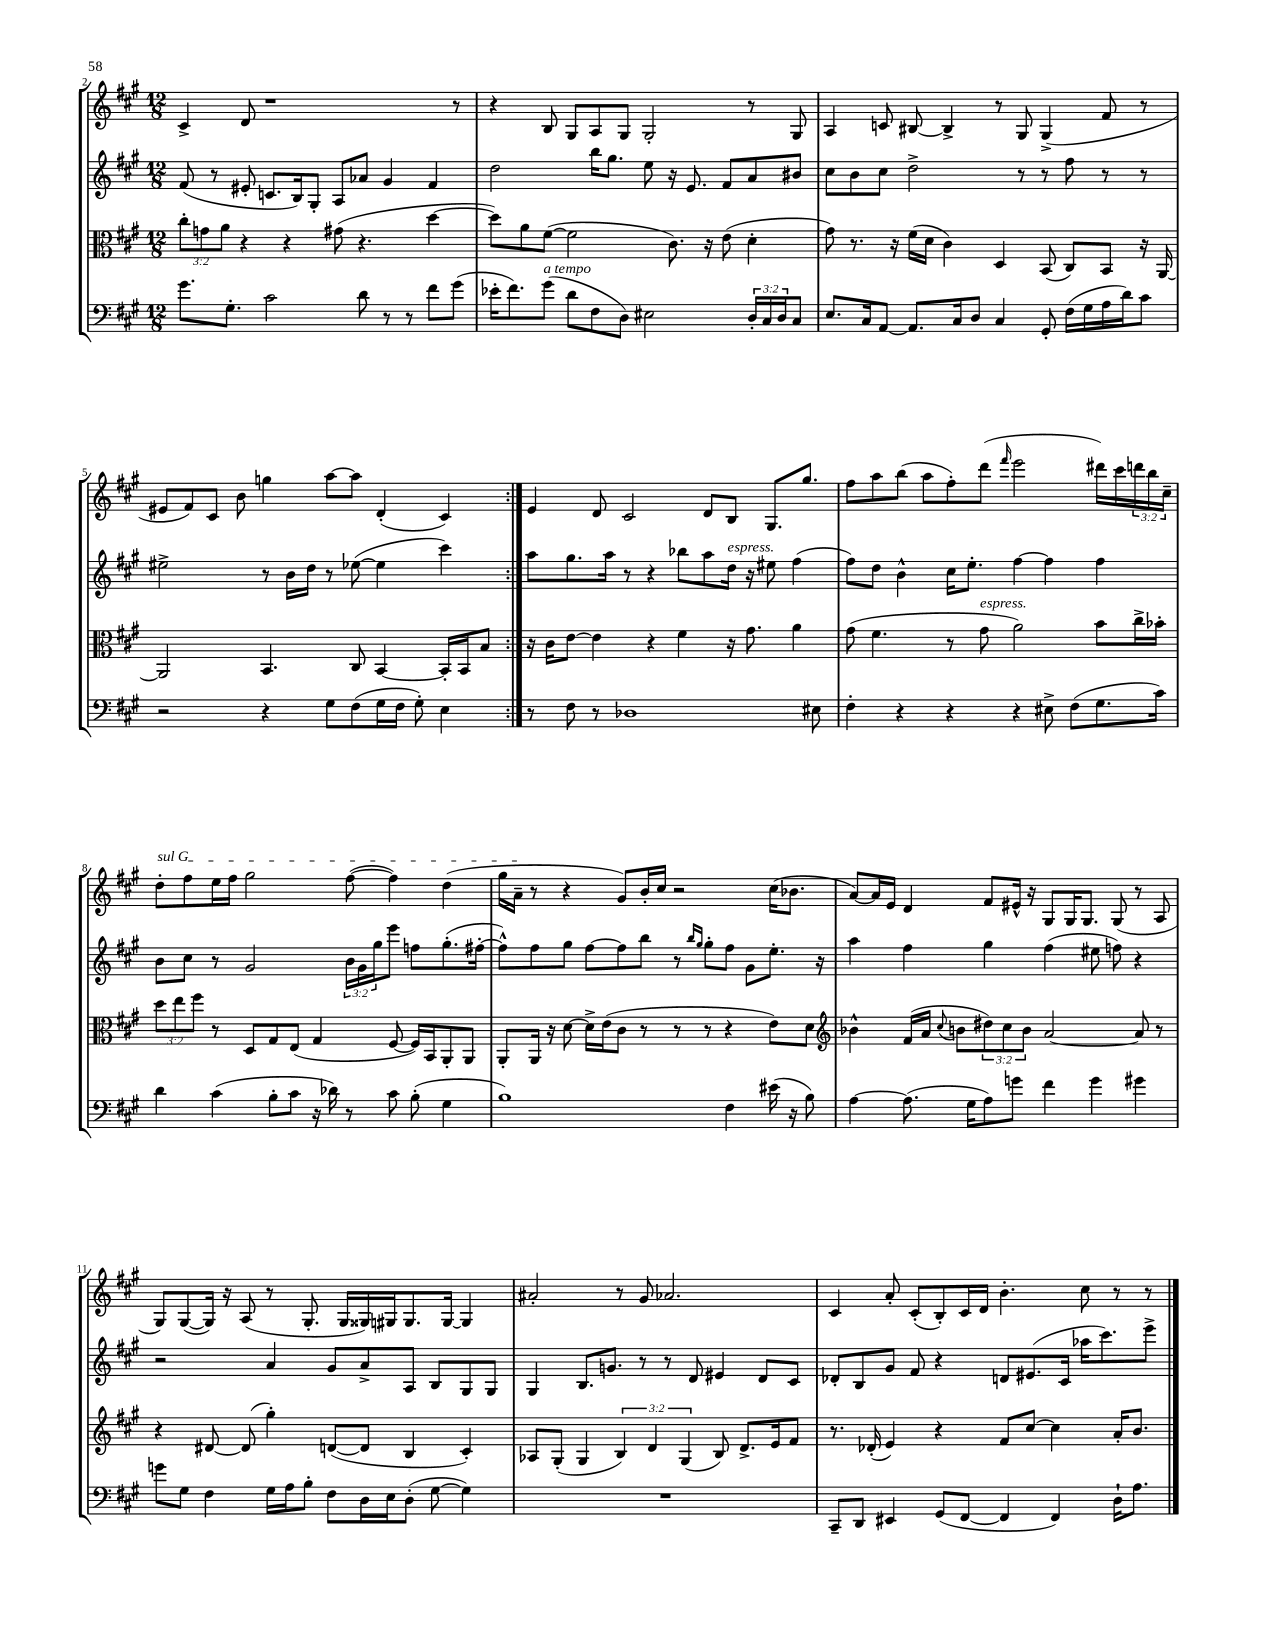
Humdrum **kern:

**kern	**kern	**kern	**kern
*staff4	*staff3	*staff2	*staff1
*clefF4	*clefC3	*clefG2	*clefG2
*k[f#c#g#]	*k[f#c#g#]	*k[f#c#g#]	*k[f#c#g#]
*M12/8	*M12/8	*M12/8	*M12/8
8.g#	12cc#'	(8f#	4c#^
.	12g	.	.
.	.	8r	.
.	12a	.	.
8.G#'	.	.	.
.	4r	8e#'	8d
2c#	.	8.c	1r
.	4r	.	.
.	.	16B)	.
.	.	8G#'	.
.	(8g#	8A	.
8d	4.r	8a-	.
8r	.	4g#	.
8r	.	.	.
8f#	[4dd	4f#	.
(8g#	.	.	8r
=	=	=	=
16e-'	8dd])	2dd	4r
8.f#)	.	.	.
.	8a	.	.
(8g#	([8f#	.	8B
8d	2f#]	.	8G#
8F#	.	16bb	8A
.	.	8.gg#	.
8D)	.	.	8G#
2E#	.	8ee	2G#'
.	8.c#)	16r	.
.	.	8.e	.
.	16r	.	.
.	(8e	8f#	.
24D'	4d'	8a	8r
24C#	.	.	.
24D	.	.	.
8C#	.	8b#	8G#
=	=	=	=
8.E	8g#)	8cc#	4A
.	8.r	8b	.
16C#	.	.	.
[8AA	.	8cc#	8c
.	16r	.	.
8.AA]	(16f#	2dd^	[8B#
.	16d	.	.
.	4c#)	.	4B#^]
16C#	.	.	.
8D	.	.	.
4C#	4D	.	8r
.	.	8r	8G#
8GG#'	(8BB	8r	(4G#^
(16F#	8C#)	8ff#	.
16G#	.	.	.
16A	8BB	8r	8f#
16d)	.	.	.
8c#	16r	8r	8r
.	[16AA	.	.
=	=	=	=
2r	2AA]	2ee#^	8e#
.	.	.	8f#)
.	.	.	8c#
.	.	.	8b
4r	4.BB	8r	4gg
.	.	16b	.
.	.	16dd	.
8G#	.	8r	[8aa
(8F#	8C#	([8ee-	8aa]
16G#	[4BB	4ee-]	(4d'
16F#	.	.	.
8G#')	.	.	.
4E	16BB']	4ccc#)	4c#)
.	16BB	.	.
.	8B	.	.
=:|!	=:|!	=:|!	=:|!
8r	16r	8aa	4e
.	16c#	.	.
8F#	[8e	8.gg#	.
8r	4e]	.	8d
.	.	16aa	.
1D-	.	8r	2c#
.	4r	4r	.
.	4f#	8bb-	.
.	.	8aa	8d
.	16r	16dd	8B
.	8.g#	16r	.
.	.	8ee#	8.G#
.	4a	(4ff#	.
.	.	.	8.gg#
8E#	.	.	.
=	=	=	=
4F#'	(8g#	8ff#)	8ff#
.	4.f#	8dd	8aa
4r	.	4b^^	(8bb
.	.	.	8aa
4r	8r	16cc#	8ff#')
.	.	8.ee'	.
.	8g#	.	(8ddd
.	.	.	16qqfff#
4r	2a)	[4ff#	2eee
8E#^	.	4ff#]	.
(8F#	.	.	.
8.G#	8b	4ff#	16ddd#)
.	.	.	16ccc#
.	16cc#^	.	24ddd
.	.	.	24bb
16c#)	16b-'	.	.
.	.	.	24cc#~
=	=	=	=
4d	12dd	8b	8dd'
.	12ee	.	.
.	.	8cc#	8ff#
.	12ff#	.	.
(4c#	8r	8r	16ee
.	.	.	16ff#
.	8D	2g#	2gg#
8B'	8G#	.	.
8c#	(8E	.	.
16r	4G#	.	.
16d-)	.	.	.
8r	.	24b	([8ff#
.	.	24g#	.
.	.	24gg#	.
8c#	[8F#	8eee	4ff#])
(8B'	16F#])	8ff	.
.	16BB	.	.
4G#	8AA'	(8.gg#'	(4dd
.	8AA	.	.
.	.	[16ff#'	.
=	=	=	=
1B)	8AA'	8ff#^^])	16gg#
.	.	.	16a~
.	16AA	8ff#	8r
.	16r	.	.
.	[8d	8gg#	4r
.	16d^]	[8ff#	.
.	(16e	.	.
.	8c#	8ff#]	8g#)
.	8r	8bb	16b'
.	.	.	16cc#
.	8r	8r	2r
.	.	16qqbb	.
.	.	16qqgg#	.
.	8r	8gg#'	.
4F#	4r	8ff#	.
.	.	8g#	.
(16e#	8e)	8.ee'	(16cc#
16r	.	.	8.b-
8B)	8d	.	.
.	.	16r	.
=	=	=	=
*	*clefG2	*	*
[4A	4b-^^	4aa	[8a)
.	.	.	16a]
.	.	.	16e
(8.A]	(16f#	4ff#	4d
.	16a	.	.
.	8qqcc#	.	.
.	8b	.	.
16G#	.	.	.
8A)	12dd#)	4gg#	8f#
.	12cc#	.	.
8g	.	.	16e#^^
.	12b	.	.
.	.	.	16r
4f#	[2a	(4ff#	8G#
.	.	.	16G#
.	.	.	8.G#
4g	.	8ee#	.
.	.	8ff)	(8G#
4g#	8a]	4r	8r
.	8r	.	8A
=	=	=	=
8g	4r	2r	8G#)
8G#	.	.	([8G#
4F#	[8d#	.	16G#])
.	.	.	16r
.	(8d#]	.	(8A
16G#	4gg#')	4a	8r
16A	.	.	.
8B'	.	.	8.G#'
8F#	([8d	8g#	.
.	.	.	16G#
16D	8d]	8a^	16G##)
16E	.	.	16G#
(8D'	4B	8A	8.G#
[8G#	.	8B	.
.	.	.	[16G#
4G#])	4c#')	8G#	4G#]
.	.	8G#	.
=	=	=	=
1.r	8A-	4G#	2a#'
.	(8G#'	.	.
.	4G#	8.B	.
.	.	8.g	.
.	6B)	.	8r
.	.	8r	8g#
.	6d	.	.
.	.	8r	2.a-
.	(6G#	.	.
.	.	8d	.
.	8B)	4e#	.
.	8.d^	.	.
.	.	8d	.
.	16e	.	.
.	8f#	8c#	.
=	=	=	=
8CC#~	8.r	8d-'	4c#
8DD	.	8B	.
.	(16d-'	.	.
4EE#	4e)	8g#	8a'
.	.	8f#	(8c#'
(8GG#	4r	4r	8B')
[8FF#	.	.	16c#
.	.	.	16d
4FF#]	8f#	8d	4.b'
.	[8cc#	(8.e#	.
4FF#)	4cc#]	.	.
.	.	16c#	.
.	.	16aa-	8cc#
.	.	8.ccc#)	.
16D`	16a'	.	8r
8.A	8.b	.	.
.	.	8eee^	8r
==	==	==	==
*-	*-	*-	*-
